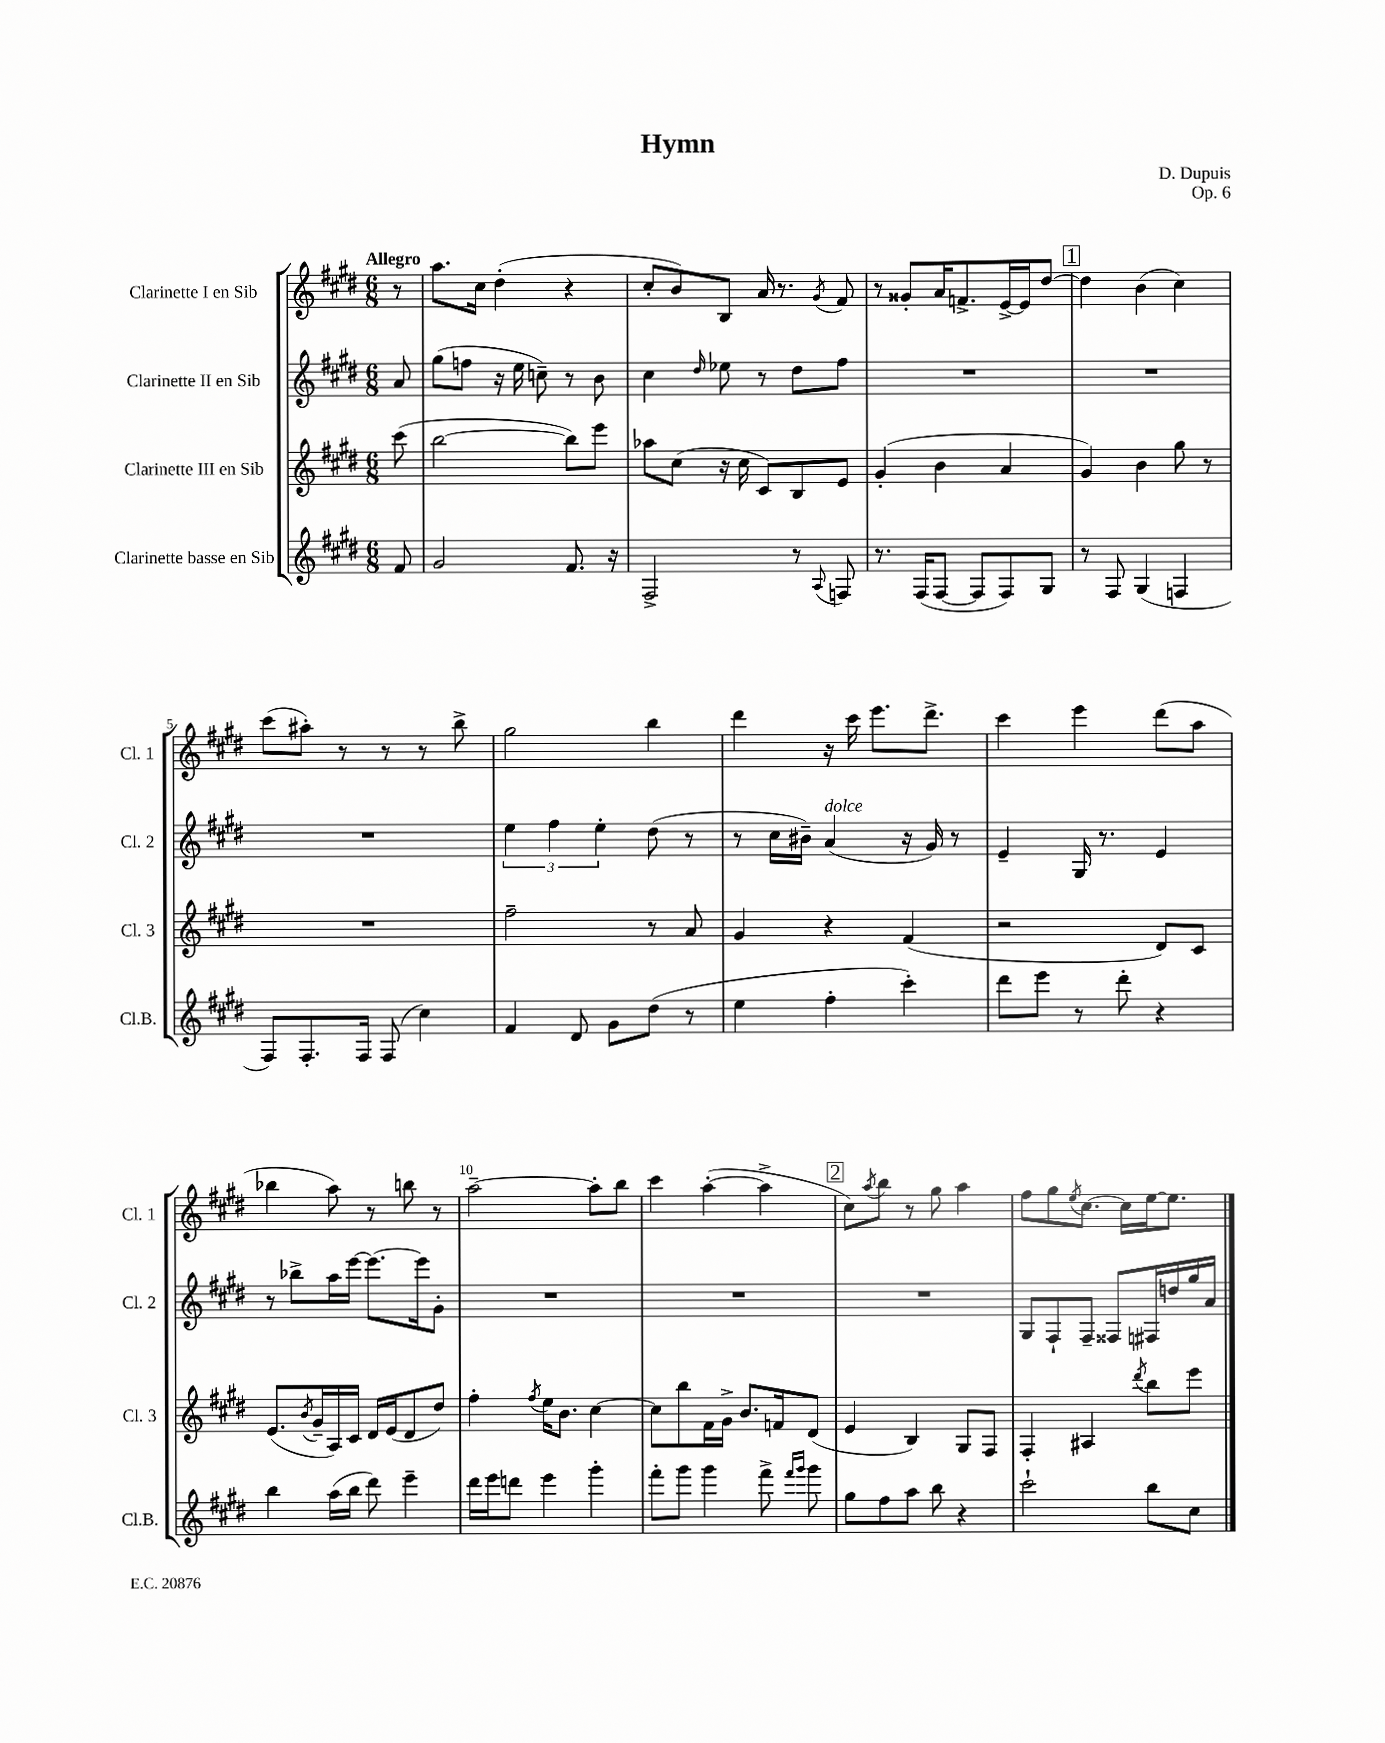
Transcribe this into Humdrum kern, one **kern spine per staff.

**kern	**kern	**kern	**kern
*part4	*part3	*part2	*part1
*staff4	*staff3	*staff2	*staff1
*I"Clarinette basse en Sib	*I"Clarinette III en Sib	*I"Clarinette II en Sib	*I"Clarinette I en Sib
*I'Cl.B.	*I'Cl. 3	*I'Cl. 2	*I'Cl. 1
*clefG2	*clefG2	*clefG2	*clefG2
*k[f#c#g#d#]	*k[f#c#g#d#]	*k[f#c#g#d#]	*k[f#c#g#d#]
*M6/8	*M6/8	*M6/8	*M6/8
=	=	=	=
!	!	!	!LO:TX:a:B:t=Allegro
8f#/	(8ccc#\	8a/	8r
=1	=1	=1	=1
2g#/	[2bb\	(8gg#\L	8.aa\L
.	.	8ffn\J	.
.	.	.	16cc#\Jk
.	.	16r	(4dd#'\
.	.	16ee\	.
.	.	8ccn~\)	.
8.f#/	8bb\L])	8r	4r
.	8eee\J	8b\	.
16r	.	.	.
=2	=2	=2	=2
2F#^/	8aa-X\L	4cc#\	8cc#'/L
.	(8cc#\J	.	8b/)
.	.	16qqdd#/	.
.	16r	8ee-X\	8B/J
.	16cc#\	.	.
.	8c#/L)	8r	16a/
.	.	.	8.r
8r	8B/	8dd#\L	.
8qqA/	.	.	8qg#/
8Fn/	8e/J	8ff#\J	8f#/
=3	=3	=3	=3
8.r	(4g#'/	2.r	8r
.	.	.	8g##X'/L
(16F#/KL	.	.	.
[8F#/J	4b\	.	16a/K
.	.	.	8.fn^/
8F#/L]	.	.	.
8F#/)	4a/	.	[16e^/L
.	.	.	16e/J]
8G#/J	.	.	[8dd#/J
!!LO:REH:place=s1:t=1
=4	=4	=4	=4
8r	4g#/)	2.r	4dd#\]
8F#/	.	.	.
(4G#/	4b\	.	(4b\
4Fn/	8gg#\	.	4cc#\)
.	8r	.	.
!!LO:LB:g=z
=5	=5	=5	=5
8F#/L)	2.r	2.r	(8ccc#\L
8.F#'/	.	.	8aa#X'\J)
.	.	.	8r
16F#/Jk	.	.	.
(8F#/	.	.	8r
4cc#\)	.	.	8r
.	.	.	8bb^\
=6	=6	=6	=6
4f#/	2ff#~\	6ee\	2gg#\
.	.	6ff#\	.
8d#/	.	.	.
.	.	6ee'\	.
8g#\L	.	.	.
(8dd#\J	8r	(8dd#\	4bb\
8r	8a/	8r	.
=7	=7	=7	=7
4ee\	4g#/	8r	4ddd#\
.	.	16cc#\LL	.
.	.	16b#X~\JJ)	.
!	!	!LO:TX:a:i:t=dolce	!
4ff#'\	4r	(4a/	16r
.	.	.	16ccc#\
.	.	.	8.eee\L
4ccc#'\)	(4f#/	16r	.
.	.	16g#/)	8.ddd#^\J
.	.	8r	.
=8	=8	=8	=8
8ddd#\L	2r	4e~/	4ccc#\
8eee\J	.	.	.
8r	.	16G#/	4eee\
.	.	8.r	.
8ddd#'\	.	.	.
4r	8d#/L)	4e/	(8ddd#\L
.	8c#/J	.	8aa\J
!!LO:LB:g=z
=9	=9	=9	=9
4bb\	(8.e/L	8r	4bb-X\
.	.	8bb-X^\L	.
.	8qb/	.	.
.	16g#~/L	.	.
(16aa\LL	16A/)	16aa\L	8aa\)
16bb\JJ	16c#/JJ	[16eee\JJ	.
8ddd#\)	16d#/LL	8.eee\L_	8r
.	(16e/J	.	.
4eee~\	8d#/	.	8bbn\
.	.	16eee\k]	.
.	8dd#/J)	8g#'\J	8r
=10	=10	=10	=10
16ddd#\LL	4ff#'\	2.r	[2aa~\
16eee\J	.	.	.
8dddn\J	.	.	.
.	8qff#/	.	.
4eee\	16ee\KL	.	.
.	8.b\J	.	.
4ggg#'\	[4cc#\	.	8aa'\L]
.	.	.	8bb\J
=11	=11	=11	=11
8fff#'\L	8cc#\L]	2.r	4ccc#\
8ggg#\J	8bb\	.	.
4ggg#\	16f#\L	.	([4aa'\
.	16g#^\JJ	.	.
.	8.b/L	.	.
8fff#^\	.	.	4aa^\]
.	16fn/k	.	.
16qqfff#/LL	.	.	.
16qqggg#/JJ	.	.	.
8ggg#\	(8d#/J	.	.
!!LO:REH:place=s1:t=2
=12	=12	=12	=12
8gg#\L	4e/	2.r	8cc#\L)
.	.	.	8qaa/
8ff#\	.	.	8bb\J
8aa\J	4B/)	.	8r
8bb\	.	.	8gg#\
4r	8G#/L	.	4aa\
.	8F#/J	.	.
=13	=13	=13	=13
2ccc#`\	4F#'/	8G#/L	8ff#\L
.	.	8F#`/	8gg#\
.	.	.	8qee/
.	4A#X/	8F#~/J	[8.cc#\J
.	.	8F##X/L	.
.	.	.	16cc#\LL]
.	8qddd#/	.	.
8bb\L	8bb\L	16F#X/L	[16ee\J
.	.	16ddn/	8.ee\J]
8cc#\J	8eee\J	16gg#/	.
.	.	16a/JJ	.
==	==	==	==
*-	*-	*-	*-
